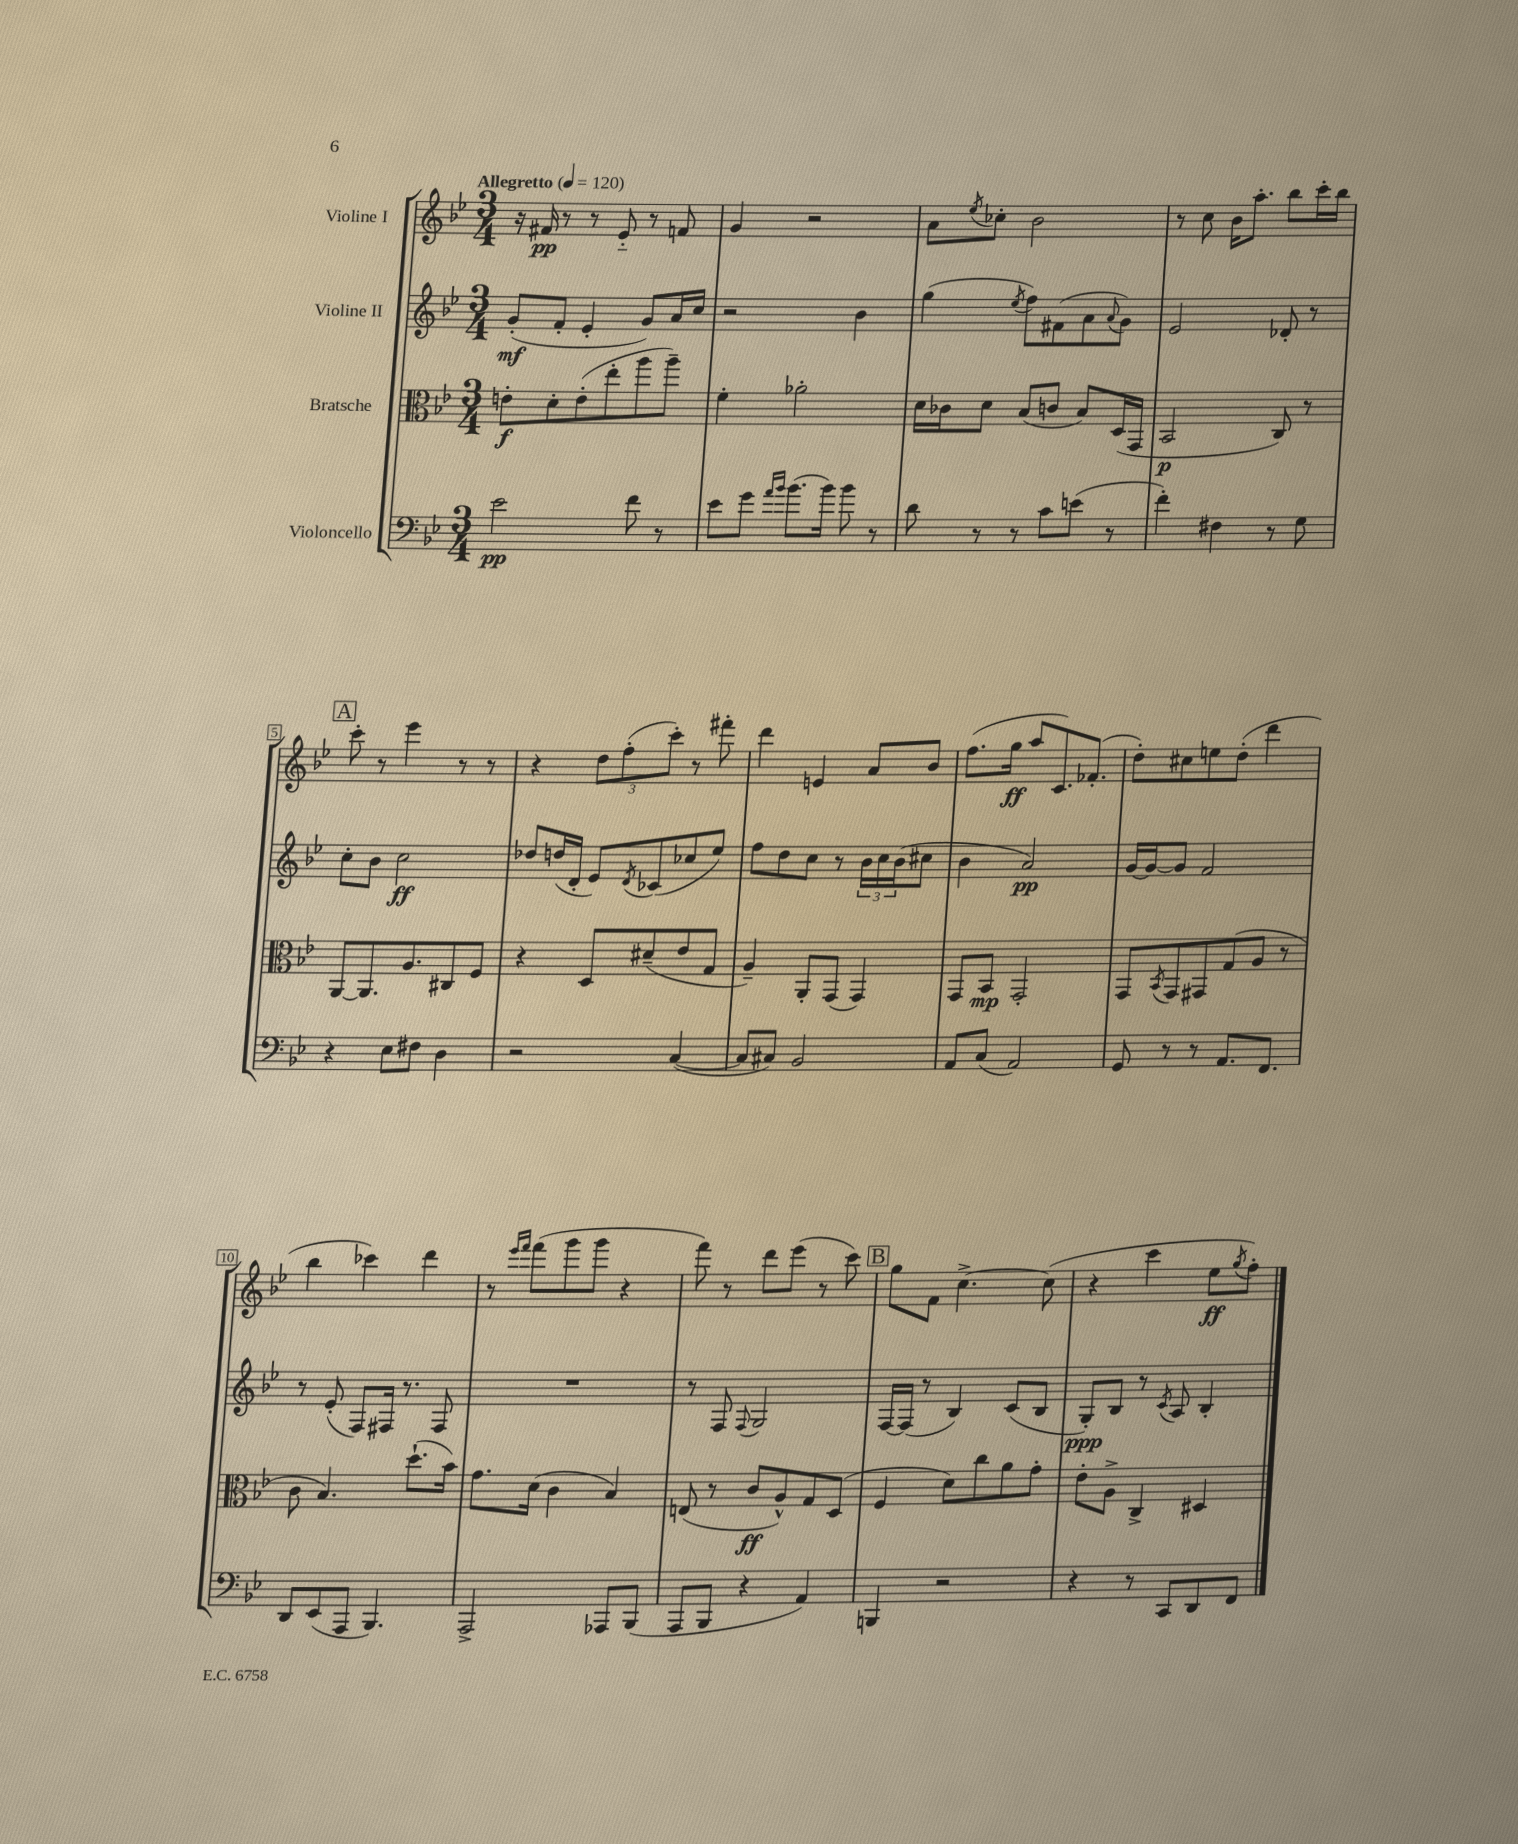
<<
\new StaffGroup <<
\new Staff = "s0" \with { instrumentName = "Violine I" } {
    \clef treble \key bes \major \numericTimeSignature \time 3/4 \tempo "Allegretto" 4 = 120
    r16 fis'16\pp r8 r8 ees'8-_ r8 f'8 |
    g'4 r2 |
    a'8 \acciaccatura { ees''8 } ces''8-. bes'2 |
    r8 c''8 bes'16 a''8.-. bes''8 c'''16-. bes''16 |
    \mark \markup { \box "A" } c'''8-. r8 ees'''4 r8 r8 |
    r4 \tuplet 3/2 { d''8 f''8-.( c'''8-.) } r8 fis'''8-. |
    d'''4 e'4 a'8 bes'8 |
    f''8.( g''16\ff a''8 c'8.) fes'8.-.( |
    d''8-.) cis''8 e''8 d''8-.( d'''4 |
    bes''4 ces'''4) d'''4 |
    r8 \grace { ees'''16 f'''16 } f'''8( g'''8 g'''8 r4 |
    f'''8) r8 d'''8 ees'''8( r8 c'''8) |
    \mark \markup { \box "B" } g''8 f'8 c''4.~-> c''8( |
    r4 c'''4 ees''8\ff \acciaccatura { g''8 } f''8-.) \bar "|." |
}
\new Staff = "s1" \with { instrumentName = "Violine II" } {
    \clef treble \key bes \major \numericTimeSignature \time 3/4
    g'8-.\mf( f'8-. ees'4-. g'8) a'16 c''16 |
    r2 bes'4 |
    g''4( \acciaccatura { ees''8 } f''8) fis'8( a'8 \appoggiatura { a'8 } g'8) |
    ees'2 des'8-. r8 |
    \mark \markup { \box "A" } c''8-. bes'8 c''2\ff |
    des''8 d''16( d'16-. ees'8) \acciaccatura { d'8 } ces'8( ces''8 ees''8) |
    f''8 d''8 c''8 r8 \tuplet 3/2 { bes'16 c''16 bes'16( } cis''8 |
    bes'4 a'2\pp) |
    g'16~ g'16~ g'8 f'2 |
    r8 ees'8-.( f8) fis16 r8. fis8 |
    R2. |
    r8 f8 \appoggiatura { f8 } g2 |
    \mark \markup { \box "B" } f16~ f16( r8 bes4) c'8( bes8 |
    g8-.\ppp) bes8 r8 \acciaccatura { c'8 } a8 bes4-. \bar "|." |
}
\new Staff = "s2" \with { instrumentName = "Bratsche" } {
    \clef alto \key bes \major \numericTimeSignature \time 3/4
    e'8-.\f d'8-. e'8-.( ees''8-. a''8 a''8--) |
    f'4-. aes'2-. |
    d'16 ces'16 d'8 bes8( c'8 bes8) d16( g,16 |
    bes,2\p c8) r8 |
    \mark \markup { \box "A" } a,8~ a,8. a8. cis8 f8 |
    r4 d8 dis'8--( ees'8 g8 |
    a4--) a,8-. g,8( g,4) |
    g,8 bes,8\mp g,2-. |
    g,8 \acciaccatura { bes,8 } g,8 gis,8 g8( a8 r8 |
    c'8 bes4.) d''8.-!( bes'16) |
    g'8. d'16( c'4 bes4) |
    e8( r8 c'8\ff a8-^) g8 d8( |
    \mark \markup { \box "B" } f4 d'8) c''8 a'8 g'8-. |
    ees'8-. a8-> c4-> dis4 \bar "|." |
}
\new Staff = "s3" \with { instrumentName = "Violoncello" } {
    \clef bass \key bes \major \numericTimeSignature \time 3/4
    ees'2\pp f'8 r8 |
    ees'8 g'8 \grace { a'16 bes'16 } bes'8.( bes'16) bes'8 r8 |
    d'8 r8 r8 c'8 e'8( r8 |
    f'4-.) fis4 r8 g8 |
    \mark \markup { \box "A" } r4 ees8 fis8 d4 |
    r2 c4~( |
    c8 cis8) bes,2 |
    a,8 c8( a,2) |
    g,8 r8 r8 a,8. f,8. |
    d,8 ees,8( a,,8 bes,,4.) |
    a,,2-> aes,,8 bes,,8( |
    a,,8 bes,,8 r4 a,4) |
    \mark \markup { \box "B" } b,,4 r2 |
    r4 r8 c,8 d,8 f,8 \bar "|." |
}
>>
>>
\layout { \context { \Score \override BarNumber.stencil = #(make-stencil-boxer 0.1 0.3 ly:text-interface::print) } }
